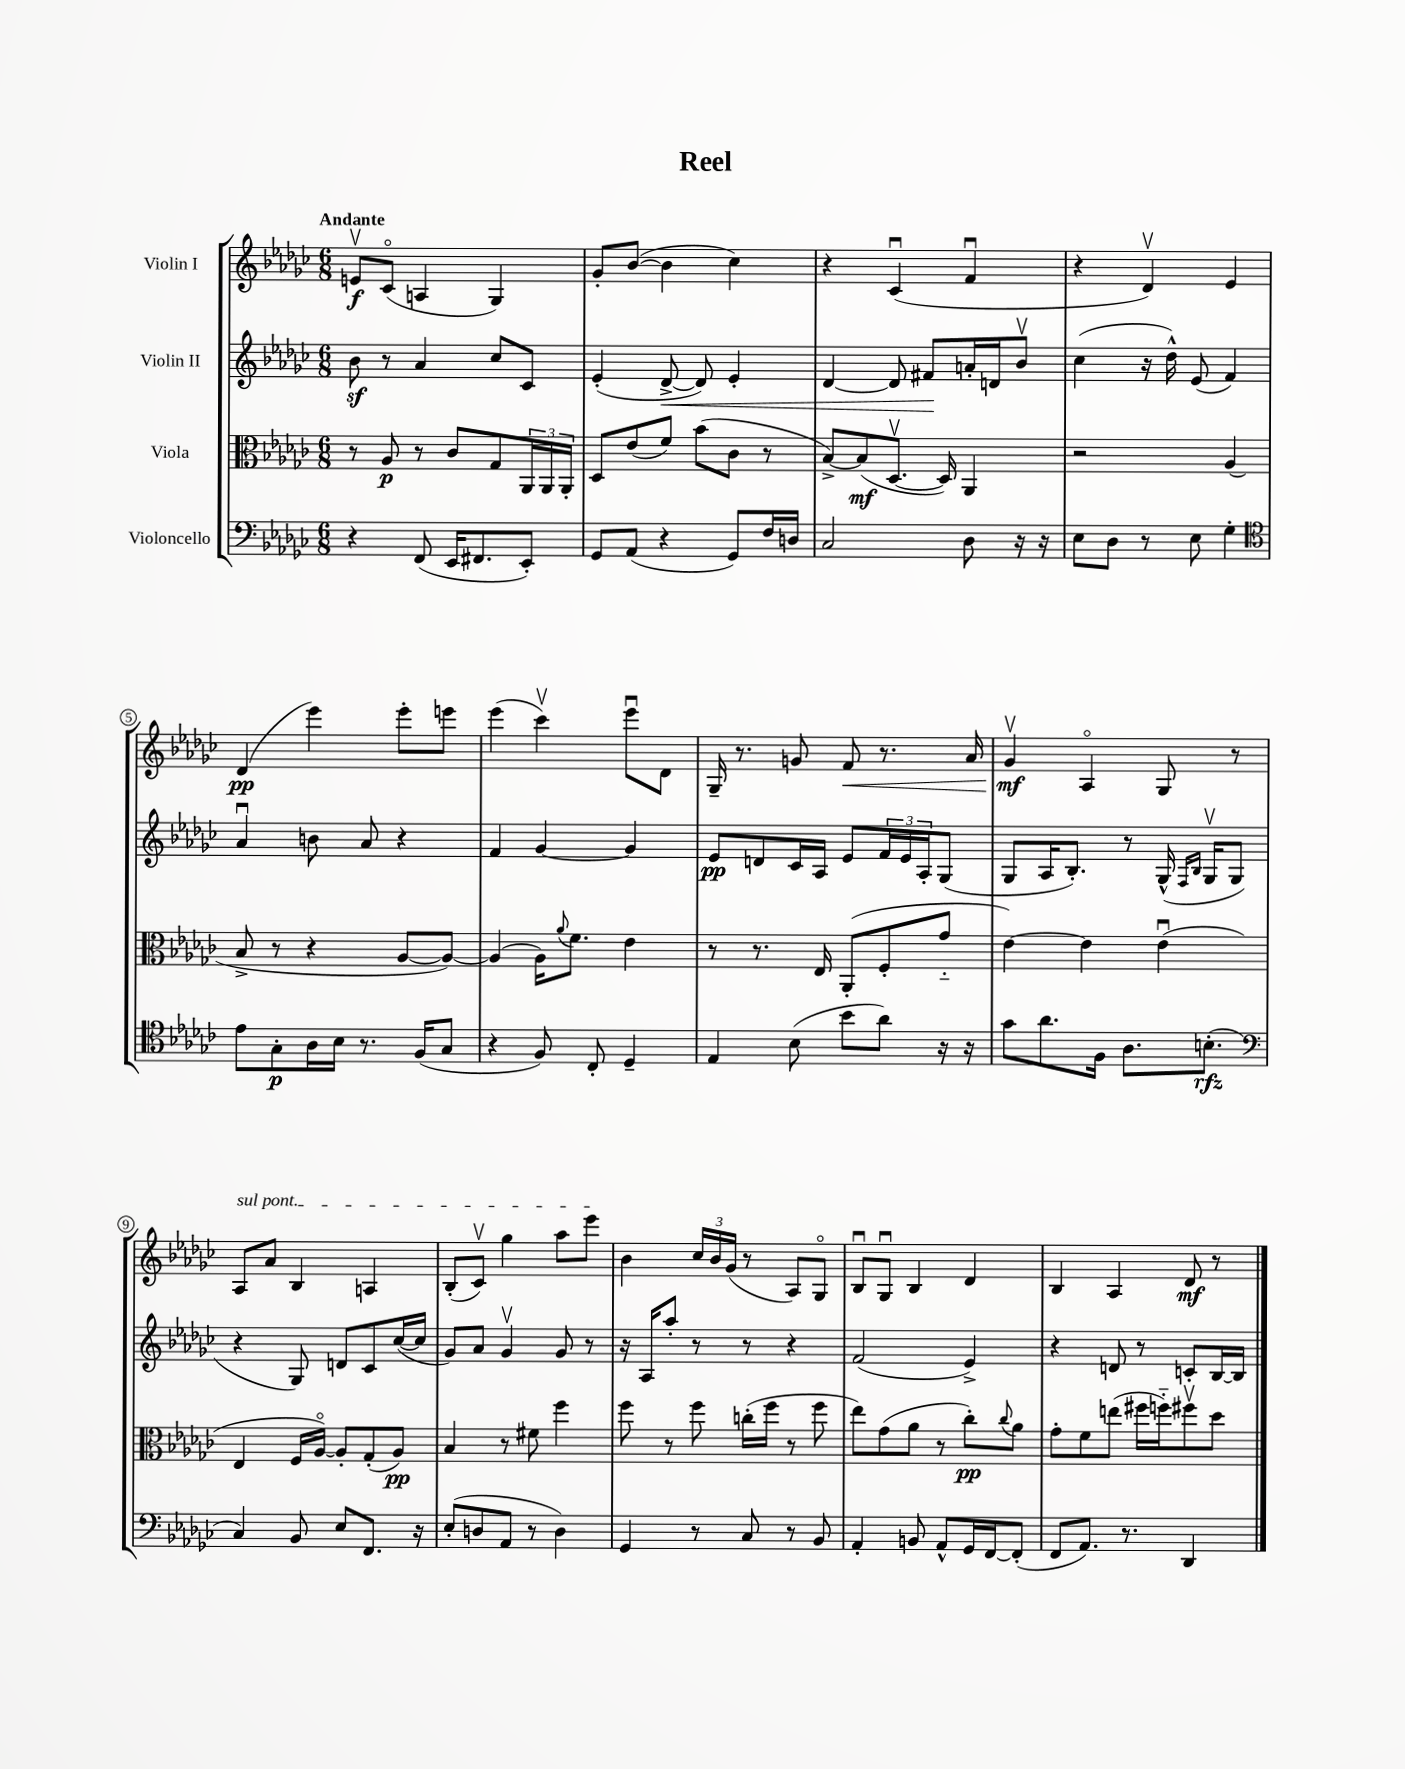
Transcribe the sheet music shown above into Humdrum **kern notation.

**kern	**kern	**kern	**kern
*staff4	*staff3	*staff2	*staff1
*clefF4	*clefC3	*clefG2	*clefG2
*k[b-e-a-d-g-c-]	*k[b-e-a-d-g-c-]	*k[b-e-a-d-g-c-]	*k[b-e-a-d-g-c-]
*M6/8	*M6/8	*M6/8	*M6/8
4r	8r	8b-	8ev
.	8A-	8r	(8c-o
(8FF	8r	4a-	4A
16EE-	8c-	.	.
8.FF#	.	.	.
.	8G-	8cc-	4G-)
8EE-')	24AA-	8c-	.
.	24AA-	.	.
.	24AA-'	.	.
=	=	=	=
8GG-	8D-	(4e-'	8g-'
(8AA-	(8e-	.	([8b-
4r	8f)	[8d-^	4b-]
.	(8b-	8d-])	.
8GG-)	8c-	4e-'	4cc-)
16F	8r	.	.
16D	.	.	.
=	=	=	=
2C-	[8B-^)	[4d-	4r
.	(8B-]	.	.
.	[8.D-v	8d-]	(4c-u
.	.	8f#	.
.	16D-])	.	.
8D-	4AA-	16a'	4fu
.	.	16d	.
16r	.	8b-v	.
16r	.	.	.
=	=	=	=
8E-	2r	(4cc-	4r
8D-	.	.	.
8r	.	16r	4d-v)
.	.	16dd-^^)	.
8E-	.	(8e-	.
4G-'	(4A-	4f)	4e-
=	=	=	=
*clefC4	*	*	*
8e-	8B-^	4a-u	(4d-
8G-'	8r	.	.
16A-	4r	8b	4eee-)
16B-	.	.	.
8.r	.	8a-	.
.	[8A-	4r	8eee-'
(16F	.	.	.
8G-	8A-_)	.	8eee
=	=	=	=
4r	(4A-]	4f	(4eee-
8F)	16A-)	[4g-	4ccc-v)
.	8qqa-	.	.
.	8.f	.	.
8C-'	.	.	.
4D-~	4e-	4g-]	8eee-u
.	.	.	8d-
=	=	=	=
4E-	8r	8e-	16G-~
.	.	.	8.r
.	8.r	8d	.
(8B-	.	16c-	8g
.	16E-	16A-	.
8b-	(8AA-'	8e-	8f
8a-)	8F'	24f	8.r
.	.	24e-	.
.	.	24A-'	.
16r	8g-'~	(8G-	.
16r	.	.	16a-
=	=	=	=
8g-	[4e-)	8G-	4g-v
8.a-	.	16A-	.
.	.	8.B-')	.
.	4e-]	.	4A-o
16F	.	.	.
8.A-	.	8r	.
.	(4e-u	(16G-^^	8G-
.	.	16qqF	.
.	.	16qqB-	.
(8.B'	.	16G-v	.
.	.	8G-	8r
=	=	=	=
*clefF4	*	*	*
4C-)	4E-	4r	8A-
.	.	.	8a-
8BB-	16F	8G-)	4B-
.	[16A-o)	.	.
8E-	8A-']	8d	.
8.FF	(8G-'	8c-	4A
.	8A-)	([16cc-	.
16r	.	16cc-]	.
=	=	=	=
(8E-'	4B-	8g-)	(8B-'
8D	.	8a-	8c-v)
8AA-	8r	4g-v	4gg-
8r	8f#	.	.
4D)	4ff	8g-	8aa-
.	.	8r	8eee-
=	=	=	=
4GG-	8ff	16r	4b-
.	.	16A-	.
.	8r	8aa-'	.
8r	8ff	8r	24cc-
.	.	.	24b-
.	.	.	(24g-
8C-	(16cc'	8r	8r
.	16ff	.	.
8r	8r	4r	8A-)
8BB-	8ff	.	8G-o
=	=	=	=
4AA-'	8ee-)	(2f	8B-u
.	(8g-	.	8G-u
8BB	8a-	.	4B-
8AA-^^	8r	.	.
16GG-	8cc-')	4e-^)	4d-
[16FF	.	.	.
.	8qqcc-	.	.
(8FF']	8a-	.	.
=	=	=	=
8FF	8g-'	4r	4B-
8.AA-)	8f	.	.
.	(8ee	8d	4A-
8.r	.	.	.
.	16ff#	8r	.
.	16ff'~)	.	.
4DD-	8ff#v	8c'	8d-
.	8dd-	[16B-	8r
.	.	16B-]	.
==	==	==	==
*-	*-	*-	*-
